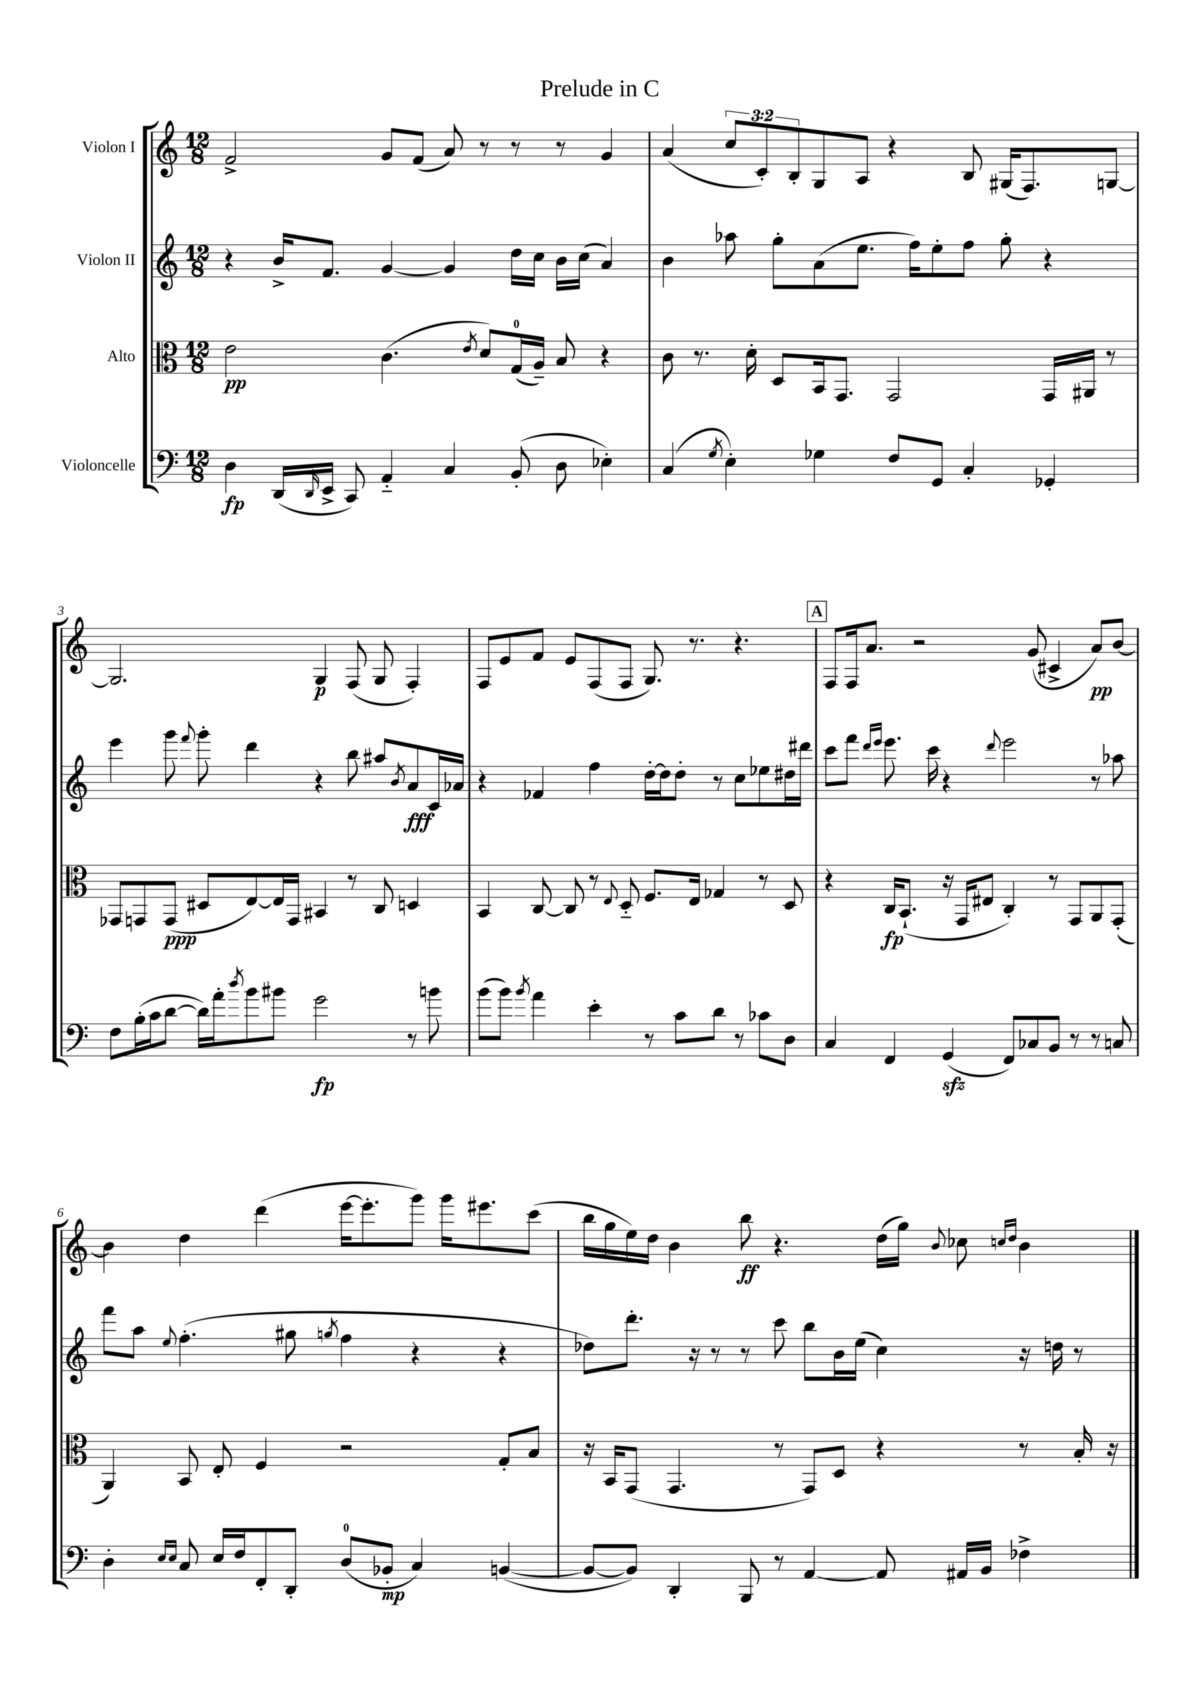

**kern	**dynam	**kern	**dynam	**kern	**dynam	**kern	**dynam
*part4	*part4	*part3	*part3	*part2	*part2	*part1	*part1
*staff4	*staff4	*staff3	*staff3	*staff2	*staff2	*staff1	*staff1
*I"Violoncelle	*	*I"Alto	*	*I"Violon II	*	*I"Violon I	*
*clefF4	*	*clefC3	*	*clefG2	*	*clefG2	*
*k[]	*	*k[]	*	*k[]	*	*k[]	*
*M12/8	*	*M12/8	*	*M12/8	*	*M12/8	*
=1	=1	=1	=1	=1	=1	=1	=1
4D\	fp	2e\	pp	4r	.	2f^/	.
(16DD/LL	.	.	.	16b^/KL	.	.	.
16qqDD/	.	.	.	.	.	.	.
16EE^/JJ	.	.	.	8.f/J	.	.	.
8CC/)	.	.	.	.	.	.	.
4AA/	.	(4.c\	.	[4g/	.	8g/L	.
.	.	.	.	.	.	(8f/J	.
4C/	.	.	.	4g/]	.	8a/)	.
.	.	8qe/	.	.	.	.	.
.	.	8d/L)	.	.	.	8r	.
(8BB'/	.	(16G/L	.	16dd\LL	.	8r	.
.	.	16A~/JJ)	.	16cc\JJ	.	.	.
8D\	.	8B/	.	16b\LL	.	8r	.
.	.	.	.	(16cc\JJ	.	.	.
4E-X'\)	.	4r	.	4a/)	.	4g/	.
=2	=2	=2	=2	=2	=2	=2	=2
(4C/	.	8c\	.	4b\	.	(4a/	.
.	.	8.r	.	.	.	.	.
8qG/	.	.	.	.	.	.	.
4E'\)	.	.	.	8aa-X\	.	12cc/L	.
.	.	16d'\	.	.	.	.	.
.	.	.	.	.	.	12c'/)	.
.	.	8D/L	.	8gg'\L	.	.	.
.	.	.	.	.	.	12B'/	.
4G-X\	.	16BB/k	.	(8a\	.	8G/	.
.	.	8.GG/J	.	.	.	.	.
.	.	.	.	8.ee\J	.	8A/J	.
8F/L	.	2GG/	.	.	.	4r	.
.	.	.	.	16ff\KL)	.	.	.
8GG/J	.	.	.	8ee'\	.	.	.
4C'/	.	.	.	8ff\J	.	8B/	.
.	.	.	.	8gg'\	.	(16G#X/KL	.
.	.	.	.	.	.	8.F/)	.
4GG-X'/	.	16GG/LL	.	4r	.	.	.
.	.	16AA#X/JJ	.	.	.	.	.
.	.	8r	.	.	.	[8Gn/J	.
!!LO:LB:g=z
=3	=3	=3	=3	=3	=3	=3	=3
8F\L	.	8GG-X/L	.	4eee\	.	2.G/]	.
(16B'\L	.	8GGn/	.	.	.	.	.
16c\J	.	.	.	.	.	.	.
[8d\J	.	(8GG/J	ppp	8ggg\	.	.	.
.	.	.	.	8qqfff/	.	.	.
16d\LL])	.	8D#X/L	.	8ggg'\	.	.	.
16a'\J	.	.	.	.	.	.	.
8qdd/	.	.	.	.	.	.	.
8b\	.	[8E/)	.	4ddd\	.	.	.
8b#X\J	.	16E/L]	.	.	.	.	.
.	.	16GG/JJ	.	.	.	.	.
2g\	fp	4BB#X/	.	4r	.	4G/	p
.	.	8r	.	8bb\	.	(8F/	.
.	.	8C/	.	8aa#X/L	.	8G/	.
.	.	.	.	8qb/	.	.	.
8r	.	4Dn/	.	8a/	fff	4F'/)	.
8bn\	.	.	.	16c/L	.	.	.
.	.	.	.	16a-X/JJ	.	.	.
=4	=4	=4	=4	=4	=4	=4	=4
(8b\L	.	4BB/	.	4r	.	8F/L	.
8b\J)	.	.	.	.	.	8e/	.
8qb/	.	.	.	.	.	.	.
4a\	.	[8C/	.	4f-X/	.	8f/J	.
.	.	8C/]	.	.	.	8e/L	.
4e'\	.	8r	.	4ff\	.	(8F/	.
.	.	8qqE/	.	.	.	.	.
.	.	8D/	.	.	.	8F/J	.
8r	.	8.F/L	.	[16dd'\LL	.	8.G/)	.
.	.	.	.	16dd\J]	.	.	.
8c\L	.	.	.	8dd'\J	.	.	.
.	.	16E/Jk	.	.	.	8.r	.
8d\J	.	4G-X/	.	8r	.	.	.
8r	.	.	.	8cc\L	.	4.r	.
8c-X\L	.	8r	.	8ee-X\	.	.	.
8D\J	.	8D/	.	16dd#X\L	.	.	.
.	.	.	.	16ddd#X\JJ	.	.	.
!!LO:REH:place=s1:t=A
=5	=5	=5	=5	=5	=5	=5	=5
4C/	.	4r	.	8ccc\L	.	8F/L	.
.	.	.	.	8fff\J	.	16F/k	.
.	.	.	.	.	.	8.a/J	.
.	.	.	.	16qqddd/LL	.	.	.
.	.	.	.	16qqeee/JJ	.	.	.
4FF/	.	16C/KL	fp	8.eee\	.	.	.
.	.	(8.BB`/J	.	.	.	.	.
.	.	.	.	.	.	2r	.
.	.	.	.	16ccc\	.	.	.
(4GGzz/	.	16r	.	4r	.	.	.
.	.	16GG/KL	.	.	.	.	.
.	.	8E#X/J	.	.	.	.	.
.	.	.	.	8qqddd/	.	.	.
8FF/L)	.	4C'/)	.	2eee\	.	.	.
8C-X/	.	.	.	.	.	(8g/	.
8BB/J	.	8r	.	.	.	4c#X^/	.
8r	.	8GG/L	.	.	.	.	.
8r	.	8AA/	.	8r	.	8a/L)	pp
8Cn/	.	(8GG'/J	.	8aa-X\	.	[8b/J	.
!!LO:LB:g=z
=6	=6	=6	=6	=6	=6	=6	=6
4D'\	.	4AA/)	.	8fff\L	.	4b\]	.
.	.	.	.	8aa\J	.	.	.
16qqE/LL	.	.	.	.	.	.	.
16qqE/JJ	.	.	.	8qqee/	.	.	.
8C/	.	8BB/	.	(4.ff'\	.	4dd\	.
16E/LL	.	8E'/	.	.	.	.	.
16F/J	.	.	.	.	.	.	.
8FF'/	.	4F/	.	.	.	(4ddd\	.
8DD'/J	.	.	.	8gg#X\	.	.	.
.	.	.	.	8qggn/	.	.	.
(8D/L	.	2r	.	4ff\	.	[16eee\KL	.
.	.	.	.	.	.	8.eee'\]	.
8BB-X'/J	mp	.	.	.	.	.	.
4C/)	.	.	.	4r	.	8ggg\J)	.
.	.	.	.	.	.	16ggg\KL	.
.	.	.	.	.	.	8.eee#X\	.
([4BBn/	.	8G'/L	.	4r	.	.	.
.	.	8B/J	.	.	.	(8ccc\J	.
=7	=7	=7	=7	=7	=7	=7	=7
8BB/L_	.	16r	.	8dd-X\L)	.	16bb\LL	.
.	.	16BB/KL	.	.	.	16gg\	.
8BB/J])	.	(8GG/J	.	8.ddd'\J	.	16ee\)	.
.	.	.	.	.	.	16dd\JJ	.
4DD'/	.	4.GG/	.	.	.	4b\	.
.	.	.	.	16r	.	.	.
.	.	.	.	8r	.	.	.
8BBB/	.	.	.	8r	.	8bb\	ff
8r	.	8r	.	8ccc\	.	4.r	.
[4AA/	.	8GG/L)	.	8bb\L	.	.	.
.	.	8D/J	.	16b\L	.	.	.
.	.	.	.	(16ee\JJ	.	.	.
8AA/]	.	4r	.	4cc\)	.	(16dd\LL	.
.	.	.	.	.	.	16gg\JJ)	.
.	.	.	.	.	.	8qqb/	.
16AA#X/LL	.	.	.	.	.	8cc-X\	.
16BB/JJ	.	.	.	.	.	.	.
.	.	.	.	.	.	16qqccn/LL	.
.	.	.	.	.	.	16qqdd/JJ	.
4F-X^\	.	8r	.	16r	.	4b\	.
.	.	.	.	16ddn\	.	.	.
.	.	16B'/	.	8r	.	.	.
.	.	16r	.	.	.	.	.
==	==	==	==	==	==	==	==
*-	*-	*-	*-	*-	*-	*-	*-
